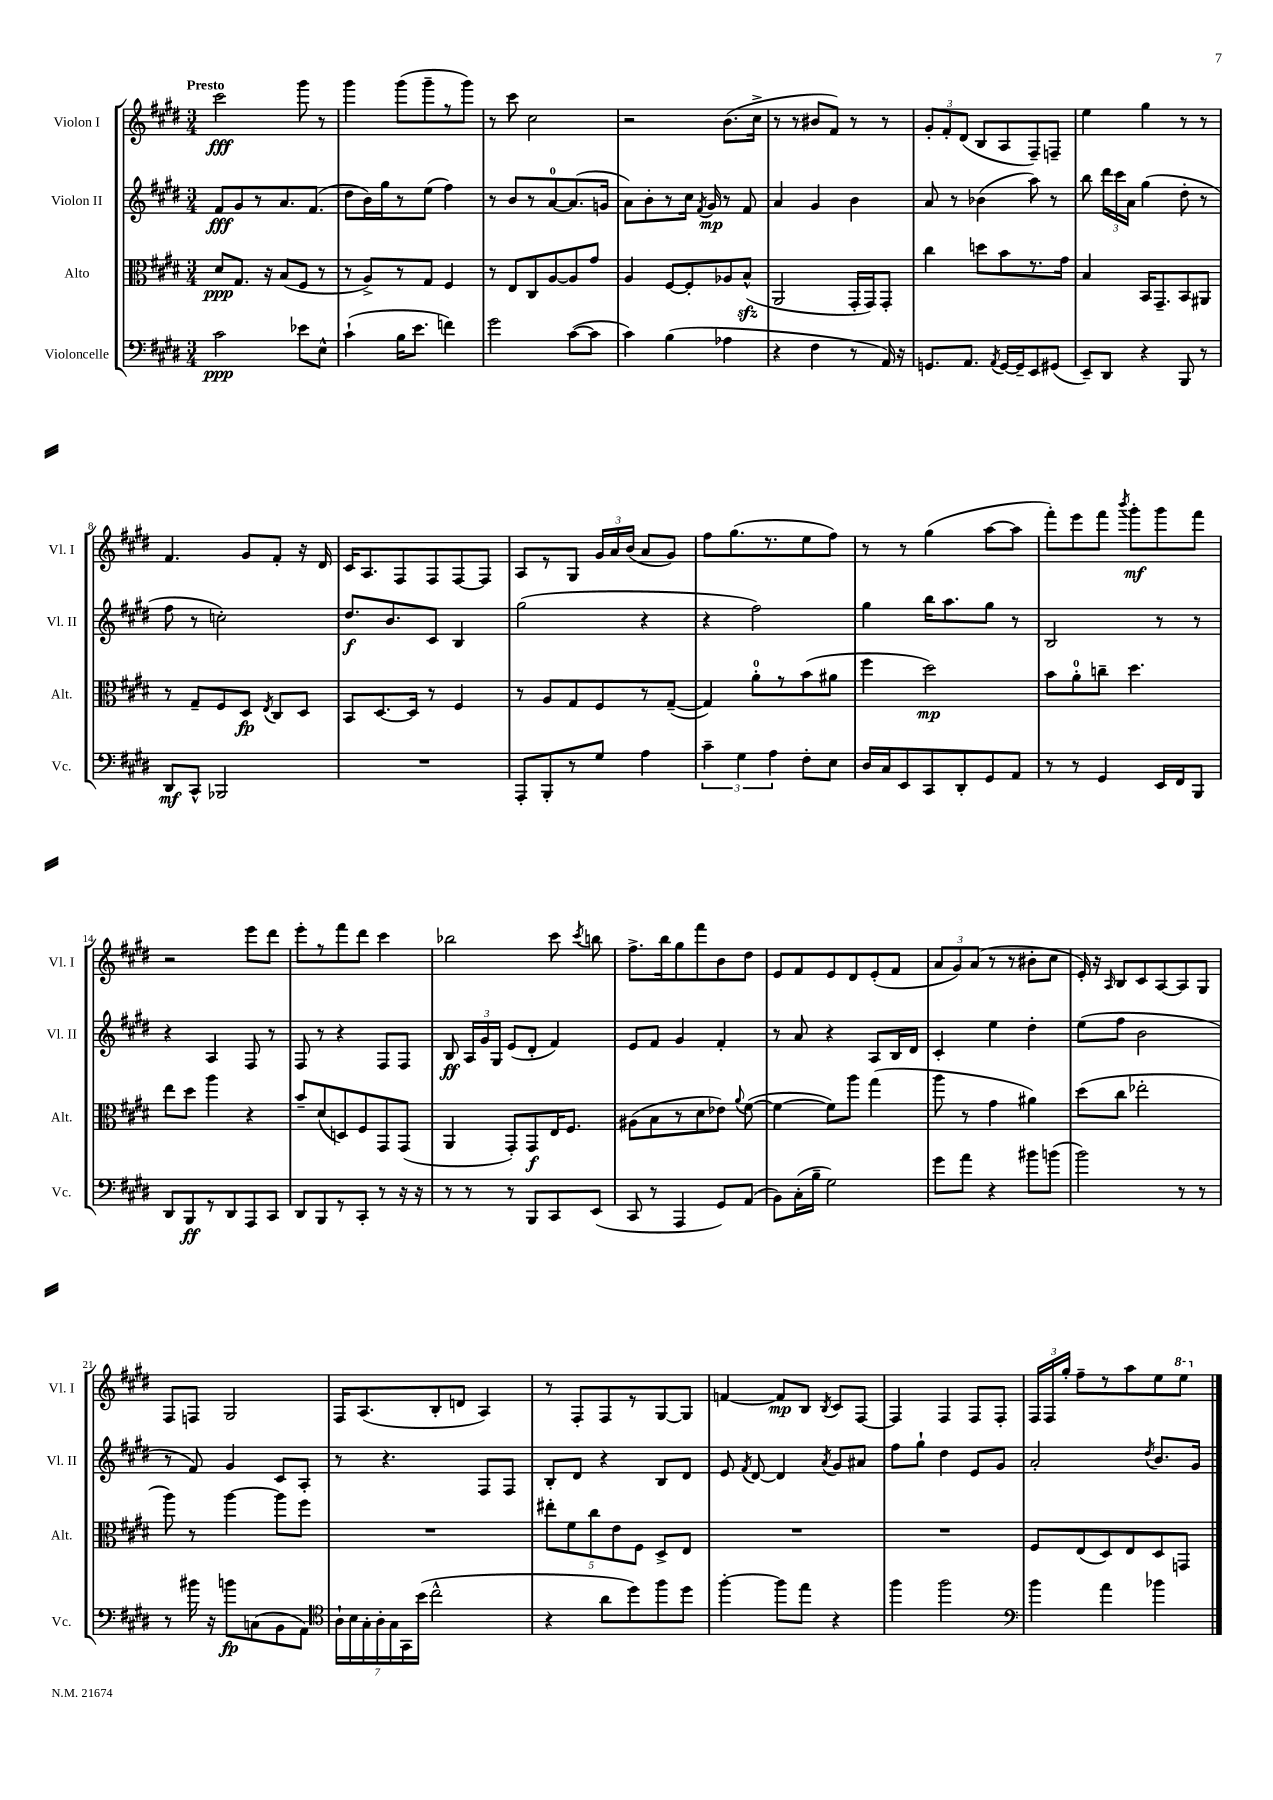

**kern	**kern	**kern	**kern
*staff4	*staff3	*staff2	*staff1
*clefF4	*clefC3	*clefG2	*clefG2
*k[f#c#g#d#]	*k[f#c#g#d#]	*k[f#c#g#d#]	*k[f#c#g#d#]
*M3/4	*M3/4	*M3/4	*M3/4
2c#\	8d#/L	8f#/L	2ccc#\
.	8.G#/J	8g#/	.
.	.	8r	.
.	16r	.	.
.	(8B/L	8.a/	.
8e-\L	8F#/J	.	8ggg#\
.	.	(8.f#/J	.
8E^^\J	8r	.	8r
=	=	=	=
(4c#`\	8r	8dd#\L	4ggg#\
.	8A^/L)	16b\L)	.
.	.	16gg#\J	.
16B\LK	8r	8r	(8ggg#\L
8.e\J	.	.	.
.	8G#/J	(8ee\J	8ggg#~\
4f\)	4F#/	4ff#\)	8r
.	.	.	8ggg#\J)
=	=	=	=
2g#\	8r	8r	8r
.	8E/L	8b/L	8ccc#\
.	8C#/	8r	2cc#\
.	[8A/	[8a/	.
([8c#\L	8A/]	(8.a/]	.
8c#\]J	8g#/J	.	.
.	.	16g/Jk	.
=	=	=	=
4c#\)	4A/	8a\L)	2r
.	.	8b'\	.
(4B\	[8F#/L	8r	.
.	8F#'/]	16cc#\Jk	.
.	.	8qf#/	.
.	.	16g#/	.
4A-\	8A-/	8r	(8.b\L
.	(8B^^/J	8f#/	.
.	.	.	16cc#^\Jk
=	=	=	=
4r	2AA/	4a/	8r
.	.	.	8r
4F#\	.	4g#/	8b#/L
.	.	.	8f#/J)
8r	16GG#'/LL	4b\	8r
.	16GG#/J)	.	.
16AA/)	8GG#'/J	.	8r
16r	.	.	.
=	=	=	=
8.GG/L	4cc#\	8a/	12g#'/L
.	.	.	12f#'/
.	.	8r	.
.	.	.	(12d#/J
8.AA/J	.	.	.
.	8dd\L	(4b-\	8B/L
8qAA/	.	.	.
[16GG/LL	8b\	.	8A/
16GG~/]J	.	.	.
8EE/	8.r	8aa\)	8F#~/)
(8GG#/J	.	8r	8F~/J
.	16g#\Jk	.	.
=	=	=	=
8EE~/L)	4B/	8bb\	4ee\
8DD#/J	.	24ddd#\LL	.
.	.	24ccc#\	.
.	.	24a\JJ	.
4r	16BB/LK	(4gg#\	4gg#\
.	8.GG#~/	.	.
8BBB/	8BB/	8dd#'\	8r
8r	8AA#/J	8r	8r
=	=	=	=
8DD#/L	8r	8ff#\	4.f#/
8CC#^^/J	8G#~/L	8r	.
2BBB-/	8F#/	2cc'\)	.
.	8D#/J	.	8g#/L
.	8qE/	.	.
.	8C#/L	.	8f#'/J
.	8D#/J	.	16r
.	.	.	16d#/
=	=	=	=
2.r	8BB/L	8.dd#/L	16c#/LK
.	.	.	8.A/
.	[8.D#/	.	.
.	.	8.b/	.
.	.	.	8F#/
.	16D#/]Jk	.	.
.	8r	8c#/J	8F#/
.	4F#/	4B/	[8F#/
.	.	.	8F#/]J
=	=	=	=
8AAA'/L	8r	(2gg#\	8A/L
8BBB'/	8A/L	.	8r
8r	8G#/	.	8G#/J
8G#/J	8F#/	.	24g#/LL
.	.	.	24a/
.	.	.	(24b/JJ
4A\	8r	4r	8a/L
.	([8G#~/J	.	8g#/J)
=	=	=	=
6c#~\	4G#/])	4r	8ff#\L
.	.	.	(8.gg#\
6G#\	.	.	.
.	8a'\L	2ff#\)	.
.	.	.	8.r
6A\	.	.	.
.	8r	.	.
8F#'\L	(8b\	.	8ee\
8E\J	8a#\J	.	8ff#\J)
=	=	=	=
16D#/LL	4ff#\	4gg#\	8r
16C#/J	.	.	.
8EE/	.	.	8r
8CC#/	2dd#\)	16bb\LK	(4gg#\
.	.	8.aa\	.
8DD#'/	.	.	.
8GG#/	.	8gg#\J	[8aa\L
8AA/J	.	8r	8aa\]J
=	=	=	=
8r	8b\L	2B/	8fff#'\L)
8r	8a'\	.	8eee\
4GG#/	8cc~\J	.	8fff#\J
.	.	.	8qbbb/
.	4.dd#\	.	8ggg#'\L
16EE/LL	.	8r	8ggg#\
16FF#/J	.	.	.
8BBB/J	.	8r	8fff#\J
=	=	=	=
8DD#/L	8ee\L	4r	2r
8BBB/	8dd#\J	.	.
8r	4aa\	4A/	.
8DD#/	.	.	.
8AAA/	4r	8F#/	8eee\L
8CC#/J	.	8r	8ddd#\J
=	=	=	=
8DD#/L	8b~/L	8F#/	8eee'\L
8BBB/	(8d#/	8r	8r
8r	8D/)	4r	8fff#\
8CC#'/J	8F#/	.	8ddd#\J
8r	8GG#/	8F#/L	4ccc#\
16r	(8GG#/J	8F#/J	.
16r	.	.	.
=	=	=	=
8r	4AA/	8B/	2bb-\
8r	.	24A/LL	.
.	.	24g#/	.
.	.	24G#/JJ	.
8r	8GG#'/L)	(8e/L	.
8BBB/L	8GG#/	8d#'/J	.
8CC#/	16E/K	4f#/)	8ccc#\
.	8.F#/J	.	.
.	.	.	8qccc#/
(8EE/J	.	.	8bb\
=	=	=	=
8CC#/	(8A#\L	8e/L	8.ff#^\L
8r	8B\	8f#/J	.
.	.	.	16bb\k
4AAA/	8r	4g#/	8gg#\
.	8d#\	.	8fff#\
8GG#/L)	8e-\J)	4f#'/	8b\
.	8qqa/	.	.
(8AA/J	([8f#\	.	8dd#\J
=	=	=	=
8BB\L)	4f#\_	8r	8e/L
(16C#'\L	.	8a/	8f#/
16B~\JJ	.	.	.
2G#\)	8f#\]L)	4r	8e/
.	8aa\J	.	8d#/
.	(4gg#\	8A/L	(8e'/
.	.	16B/L	8f#/J
.	.	16d#/JJ	.
=	=	=	=
8g#\L	8aa\	4c#'/	12a/L
.	.	.	12g#/)
8a\J	8r	.	.
.	.	.	(12a/J
4r	4g#\	4ee\	8r
.	.	.	8r
8b#\L	4a#\)	4dd#'\	8b#'\L
(8b\J	.	.	8cc#\J
=	=	=	=
2b\)	(8dd#\L	(8ee\L	16e'/)
.	.	.	16r
.	.	.	16qqA/
.	8cc#\J	8ff#\J	8B/L
.	2ee-'\	2b\	8c#/
.	.	.	[8A/
8r	.	.	8A/]
8r	.	.	8G#/J
=	=	=	=
8r	8aa\)	8r	8F#/L
16b#\	8r	8f#/)	8F/J
16r	.	.	.
8b\L	[4aa\	4g#/	2G#/
(8C\	.	.	.
8BB\	8aa\]L	8c#/L	.
8AA\J)	8ff#\J	8A'/J	.
=	=	=	=
*clefC4	*	*	*
28A`\LL	2.r	8r	16F#/LK
28B\	.	.	.
.	.	.	(8.A/
28G#'\	.	.	.
28A'\	.	.	.
.	.	4.r	.
28G#\	.	.	.
28GG#\	.	.	.
(28b\JJ	.	.	.
2cc#^^\	.	.	8B'/
.	.	.	8d/J
.	.	8F#/L	4A/)
.	.	8F#/J	.
=	=	=	=
4r	10ee#'\L	8B'/L	8r
.	10f#\	.	.
.	.	8d#/J	8F#'/L
.	10cc#\	.	.
8a\L	.	4r	8F#/
.	10e\	.	.
8dd#\)	.	.	8r
.	10F#\J	.	.
8ff#\	8D#^/L	8B/L	[8G#/
8dd#\J	8E/J	8d#/J	8G#/]J
=	=	=	=
[4ff#'\	2.r	8e/	[4f/
.	.	8qf#/	.
.	.	[8d#/	.
8ff#\]L	.	4d#/]	8f/]L
8ee\J	.	.	8B/J
.	.	8qa/	8qB/
4r	.	8g#/L	8c#/L
.	.	8a#/J	[8F#/J
=	=	=	=
4ff#\	2.r	8ff#\L	4F#/]
.	.	8gg#`\J	.
2ff#\	.	4dd#\	4F#/
.	.	8e/L	8F#/L
.	.	8g#/J	8F#'/J
=	=	=	=
*clefF4	*	*	*
4b\	8F#/L	2a'/	24F#/LL
.	.	.	24F#/
.	.	.	24gg#'/JJ
.	(8E/	.	8ff#~\L
4a\	8D#/)	.	8r
.	8E/	.	8aa\
.	.	8qdd#/	.
4b-\	8D#/	8.b/L	8ee\
.	8GG/J	.	8eee\J
.	.	16g#/Jk	.
==	==	==	==
*-	*-	*-	*-
